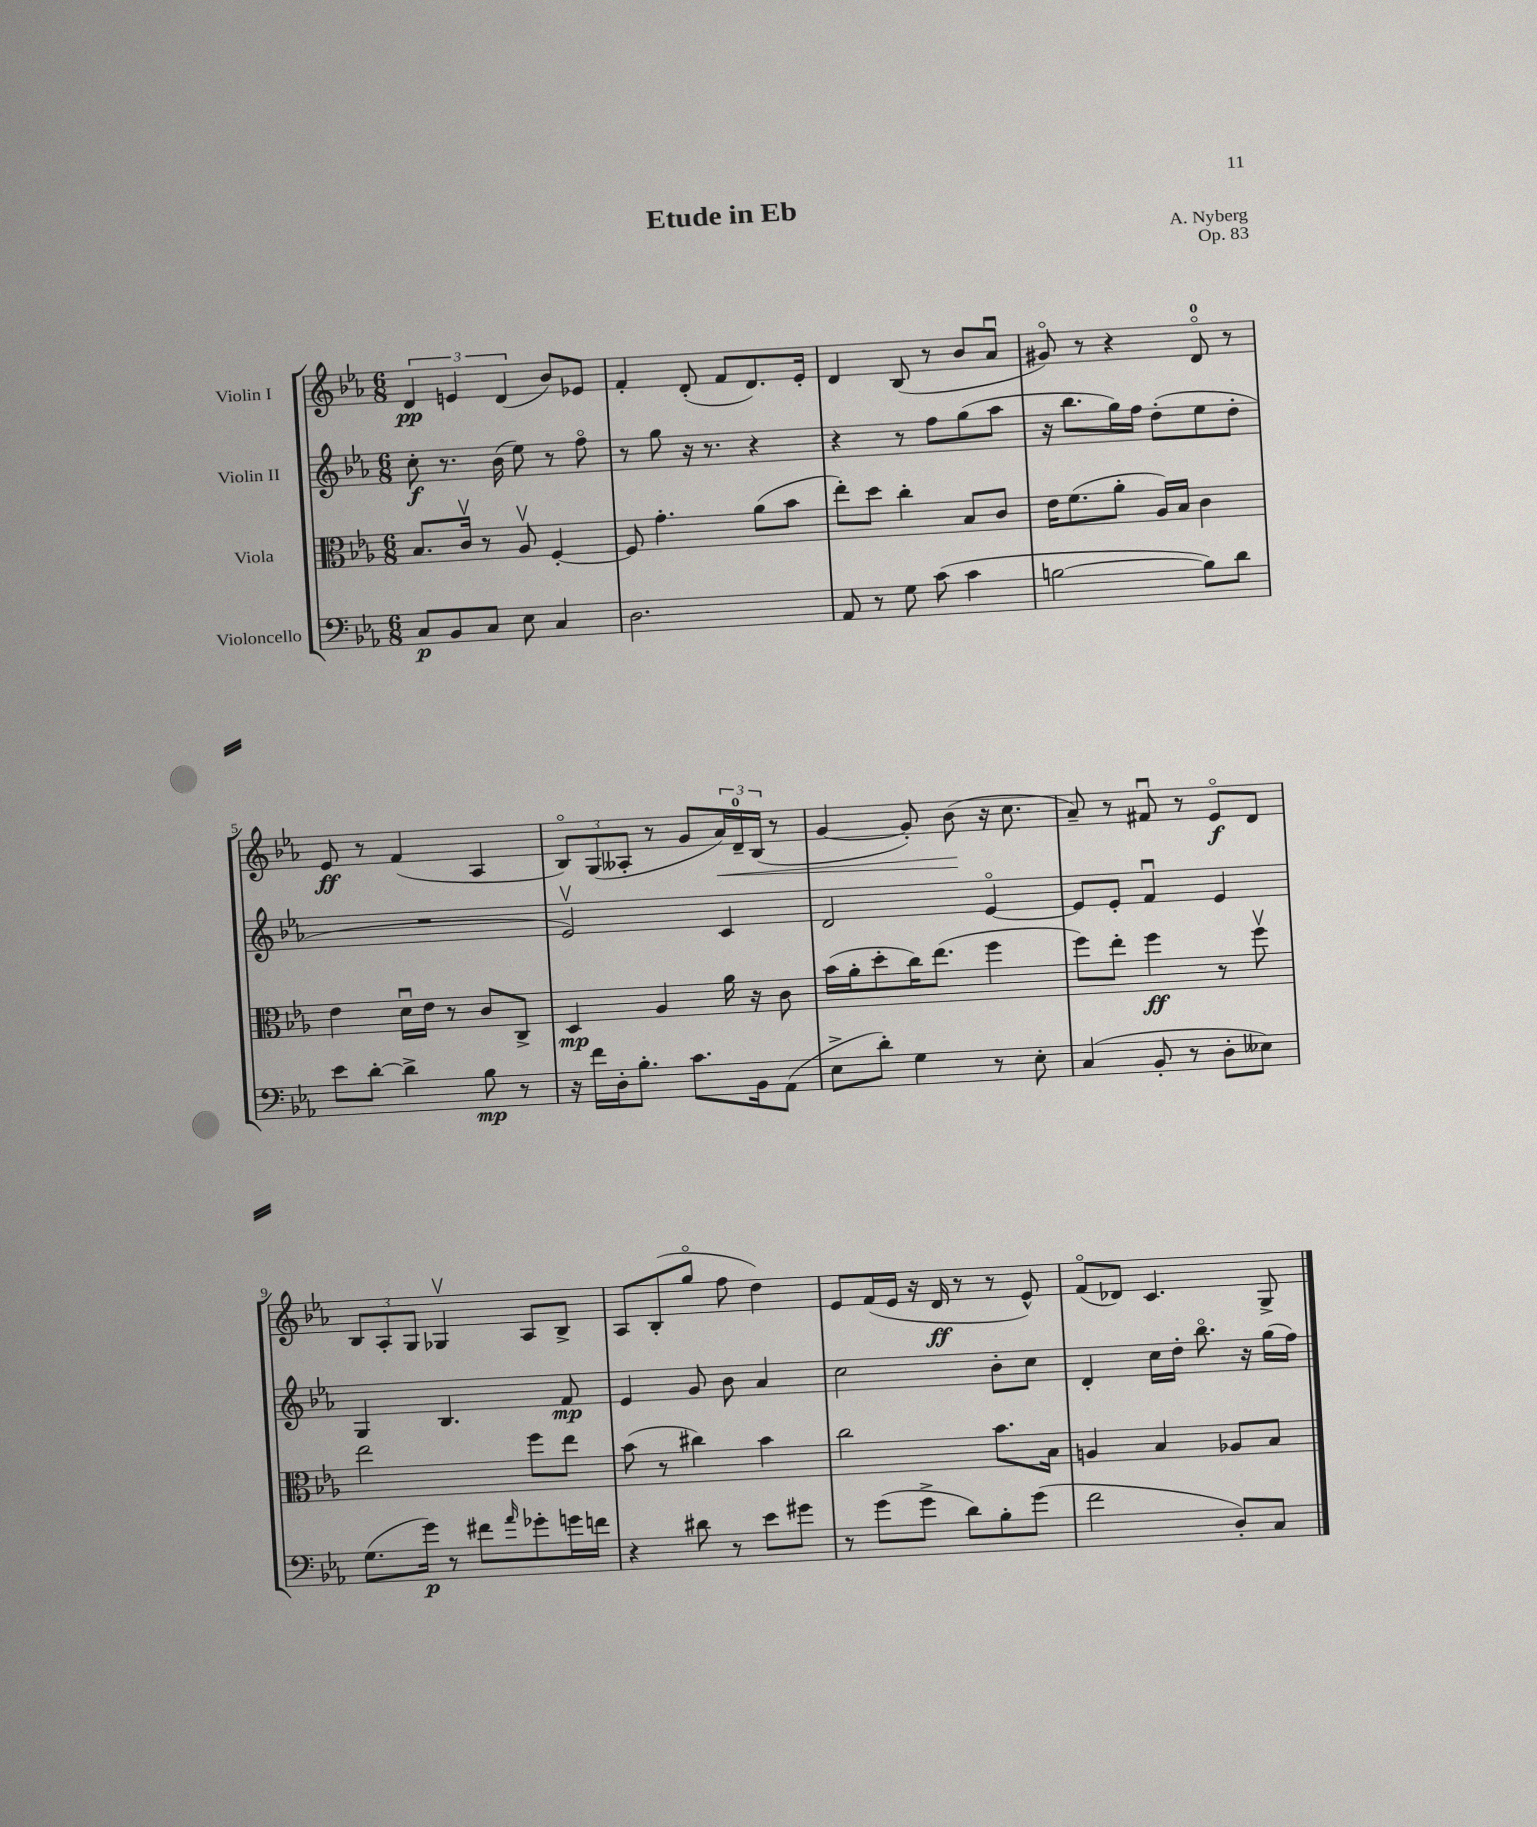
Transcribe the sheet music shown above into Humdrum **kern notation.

**kern	**kern	**kern	**kern
*staff4	*staff3	*staff2	*staff1
*clefF4	*clefC3	*clefG2	*clefG2
*k[b-e-a-]	*k[b-e-a-]	*k[b-e-a-]	*k[b-e-a-]
*M6/8	*M6/8	*M6/8	*M6/8
8C	8.B-	8cc'	6d
8BB-	.	8.r	.
.	.	.	6e
.	16cv	.	.
8C	8r	.	.
.	.	(16b-	.
.	.	.	(6d
8E-	8A-v	8ee-)	.
4C	[4F'	8r	8b-)
.	.	8ffo	8e-
=	=	=	=
2.D	8F]	8r	4f'
.	4.g'	8gg	.
.	.	16r	(8d'
.	.	8.r	.
.	.	.	8f
.	(8a-	4r	8.d)
.	8b-	.	.
.	.	.	16e-'
=	=	=	=
8AA-	8ee-')	4r	4d
8r	8dd	.	.
8G	4cc'	8r	(8B-
(8c	.	8ff	8r
4c	8B-	(8gg	8b-
.	8c	8aa-	8a-u
=	=	=	=
[2B	16e-	16r	8g#o)
.	(8.f	8.bb-	.
.	.	.	8r
.	8a-'	16gg)	4r
.	.	16ff	.
.	16A-)	(8dd'	.
.	16B-	.	.
8B])	4c	8ee-	8do
8d	.	8dd'	8r
=	=	=	=
8e-	4e-	2.r	8e-
[8d'	.	.	8r
4d^]	16du	.	(4f
.	16e-	.	.
.	8r	.	.
8B-	8c	.	4A-
8r	8C^	.	.
=	=	=	=
16r	4D	2e-v)	12B-o)
16f	.	.	.
.	.	.	(12G
16D'	.	.	.
.	.	.	12A--'
8.B-'	.	.	.
.	4A-	.	8r
8.c	.	.	8g
.	16a-	4c	24a-)
.	.	.	24d~
16BB-	16r	.	.
.	.	.	(24B-
(8AA-	8c	.	8r
=	=	=	=
8E-^	(16b-	2d	[4g
.	16a-'	.	.
8d')	8dd'	.	.
4G	16cc)	.	8g'])
.	(8.ee-	.	.
.	.	.	(8b-
8r	4ff	[4e-o	16r
.	.	.	8.cc
8E-'	.	.	.
=	=	=	=
(4C	8ff)	8e-]	8a-~)
.	8ee-'	8e-'	8r
8BB-'	4ff	4fu	8f#u
8r	.	.	8r
8D'	8r	4e-	8e-o
8E--)	8ffv	.	8d
=	=	=	=
(8.G	2ee-	4G	12B-
.	.	.	12A-'
.	.	.	12G
16g)	.	.	.
8r	.	4.B-	4G-v
8f#	.	.	.
16qqa-	.	.	.
8g-'	8ff	.	8A-
16g	8ee-	8f	8B-^
16f	.	.	.
=	=	=	=
4r	(8b-	4e-	8A-
.	8r	.	(8B-'
8d#	4cc#)	8g	8ggo
8r	.	8b-	8ff
8e-	4b-	4a-	4dd)
8g#	.	.	.
=	=	=	=
8r	2cc	2cc	8e-
(8g	.	.	(16f
.	.	.	16e-
8g^	.	.	16r
.	.	.	16d
8d)	.	.	8r
8B-'	8.b-	8b-'	8r
(8g	.	8cc	8e-^^)
.	16B-	.	.
=	=	=	=
2f	4A	4d'	(8fo
.	.	.	8d-)
.	4B-	16cc	4.c
.	.	16dd'	.
.	.	8.bb-o	.
8D')	8A-	.	.
.	.	16r	.
8C	8B-	(16gg	8G^
.	.	16ff)	.
==	==	==	==
*-	*-	*-	*-
